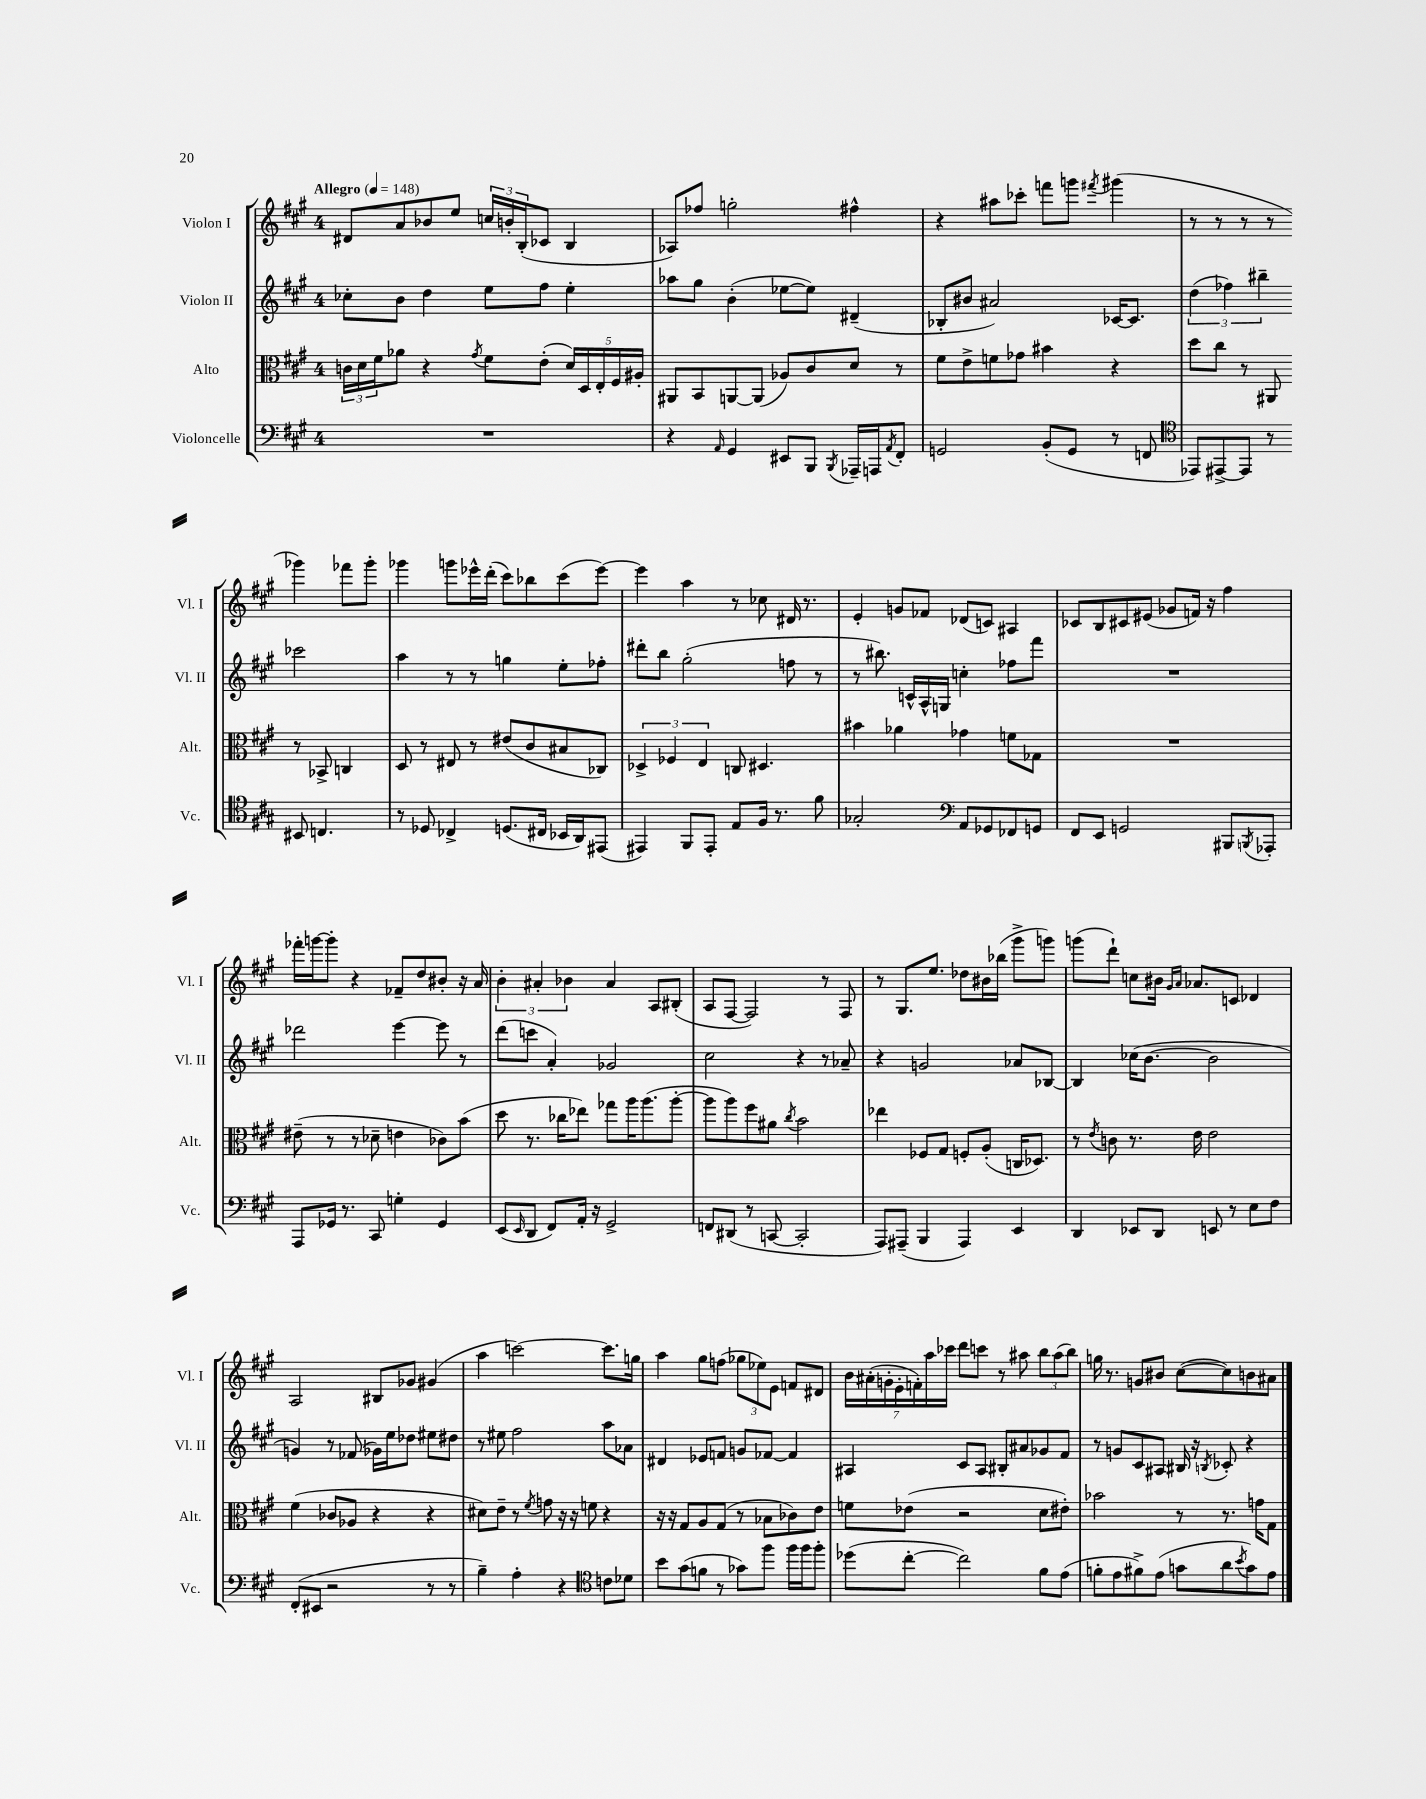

**kern	**kern	**kern	**kern
*staff4	*staff3	*staff2	*staff1
*clefF4	*clefC3	*clefG2	*clefG2
*k[f#c#g#]	*k[f#c#g#]	*k[f#c#g#]	*k[f#c#g#]
*M4/4	*M4/4	*M4/4	*M4/4
*MM148	*MM148	*MM148	*MM148
1r	24c	8cc-'	8d#
.	24d	.	.
.	24f#	.	.
.	8a-	8b	8a
.	4r	4dd	8b-
.	.	.	8ee
.	8qg#	.	.
.	8f#	8ee	24cc
.	.	.	24b'
.	.	.	(24B'
.	(8e'	8ff#	8c-
.	20d)	4ee'	4B
.	20D	.	.
.	20E'	.	.
.	20F#	.	.
.	20A#'	.	.
=	=	=	=
4r	8AA#	8aa-	8A-)
.	8BB	8gg#	8ff-
16qqAA	.	.	.
4GG#	[8AA	(4b'	2gg'
.	(8AA]	.	.
8EE#	8A-)	[8ee-	.
8BBB	8c#	8ee-])	.
8qBBB	.	.	.
16AAA-~	8d	(4d#~	4ff#^^
16AAA	.	.	.
8qAA	.	.	.
8FF#'	8r	.	.
=	=	=	=
2GG	8f#	8B-'	4r
.	8e^	8b#	.
.	8f	2a#)	8aa#
.	8g-	.	8ccc-'
(8BB'	4b#	.	8fff
8GG	.	.	8ggg
.	.	.	8qfff#
8r	4r	[16c-	(4ggg#
.	.	8.c-]	.
8FF	.	.	.
=	=	=	=
*clefC4	*	*	*
8EE-)	8dd	(6dd	8r
[8EE#^	8cc#	.	8r
.	.	6ff-)	.
8EE#]	8r	.	8r
.	.	6bb#~	.
8r	8AA#	.	8r
8BB#	8r	2ccc-	4ggg-)
4.C	8BB-^	.	.
.	4C	.	8fff-
.	.	.	8ggg-'
=	=	=	=
8r	8D	4aa	4ggg-
8D-	8r	.	.
4C-^	8E#	8r	8ggg
.	8r	8r	16eee-^^
.	.	.	(16ddd'
(8.D	(8e#	4gg	8ccc#)
.	8c#	.	8bb-
16C#	.	.	.
16BB-	8B#	8ee'	(8ccc#
16AA)	.	.	.
(8EE#	8C-)	8ff-'	[8eee-)
=	=	=	=
4EE#)	6D-^	8ddd#'	4eee-]
.	.	8bb	.
.	6F-	.	.
8FF#	.	(2gg#'	4aa
.	6E	.	.
8EE#'	.	.	.
8E	8C	.	8r
16F#	4.D#	.	8cc-
8.r	.	.	.
.	.	8ff	16d#
.	.	.	8.r
8f#	.	8r	.
=	=	=	=
2G-'	4b#	8r	4e'
.	.	8.bb#)	.
.	4a-	.	8g
.	.	16c^^	.
.	.	16A^^	8f-
.	.	16G	.
*clefF4	*	*	*
8AA	4g-	4cc'	(8d-
8GG-	.	.	8c)
8FF-	8f	8ff-	4A#
8GG	8G-	8fff#	.
=	=	=	=
8FF#	1r	1r	8c-
8EE	.	.	8B
2GG	.	.	8c#
.	.	.	(8e#
.	.	.	8g-
.	.	.	16f)
.	.	.	16r
8BBB#	.	.	4ff#
8qBBB	.	.	.
8AAA-'	.	.	.
=	=	=	=
8AAA	(8e#~	2ddd-	16fff-'
.	.	.	[16ggg
16GG-	8r	.	8ggg']
8.r	.	.	.
.	8r	.	4r
8CC#	8d-~	.	.
4G'	4e	[4eee	8f-~
.	.	.	8dd
4GG-	8c-)	8eee]	8b#'
.	(8b	8r	16r
.	.	.	16a
=	=	=	=
(8EE	8dd	(8ddd	6b'
16qqEE	.	.	.
8DD	8.r	8ccc	.
.	.	.	6a#'
8FF#)	.	4a')	.
.	16cc-	.	.
.	.	.	6b-
16AA'	8ee-)	.	.
16r	.	.	.
2GG#^	8gg-	2g-	4a#
.	16aa	.	.
.	(8.aa	.	.
.	.	.	8A
.	[8aa'	.	(8B#'
=	=	=	=
8FF	8aa]	2cc#	8A
(8DD#	8aa)	.	[8F#
8r	8ff#	.	2F#])
[8CC	8a#	.	.
.	8qcc#	.	.
2CC']	2b	4r	.
.	.	8r	8r
.	.	8a-~	8F#
=	=	=	=
8AAA)	4ee-	4r	8r
(8AAA#~	.	.	8.G#
4BBB	8F-	2g	.
.	.	.	8.ee
.	8G#	.	.
4AAA#)	8F'	.	8dd-
.	(8A'	.	16b#
.	.	.	(16bb-
4EE	16C	8a-	8ggg#^
.	8.D-)	.	.
.	.	[8B-	8ggg)
=	=	=	=
4DD	8r	4B-]	(8ggg
.	8qe	.	.
.	8c	.	8ddd`)
8EE-	8.r	(16cc-	8cc
.	.	[8.b	.
8DD	.	.	16b#
.	.	.	16qqg#
.	.	.	16qqa
.	16e	.	8.a-
8EE	2e	2b]	.
8r	.	.	8c
8E	.	.	4d-
8F#	.	.	.
=	=	=	=
(8FF#'	(4f#	4g)	2A
8EE#	.	.	.
2r	8c-	8r	.
.	8A-	(8f-	.
.	4r	16g-)	8B#
.	.	16ee	.
.	.	8dd-	8g-
8r	4r	8ee#	(4g#
8r	.	8dd#	.
=	=	=	=
4B~)	8d#)	8r	4aa
.	8e~	8ee#	.
4A'	8r	2ff#	[2ccc)
.	8qf#	.	.
.	8g	.	.
4r	16r	.	.
.	16r	.	.
.	8f	.	.
*clefC4	*	*	*
8c	4r	8aa	8.ccc]
8d-	.	8a-	.
.	.	.	16gg
=	=	=	=
8b	16r	4d#	4aa
.	16r	.	.
(8g#	8G#	.	.
8f	8A	8e-	8gg#
8r	(8G#	8f	(8ff
8g-)	8r	8g	12gg-
.	.	.	12ee-)
8ff#	8B-	[8f-	.
.	.	.	12e
16ff#	8c-)	4f-]	8f
16ff#	.	.	.
8ff#'	8e	.	8d#
=	=	=	=
(8dd-	8f	4A#	28b
.	.	.	(28a#'
.	.	.	28g'
.	.	.	28e'
[8cc#'	(8e-	.	.
.	.	.	28f')
.	.	.	28aa
.	.	.	28ccc-
2cc#])	2r	8c#	8ddd
.	.	8A#	8ccc
.	.	8B#'	8r
.	.	8a#	8aa#
8f#	8d	8g-	12bb
.	.	.	(12aa#
(8e	8e#')	8f#	.
.	.	.	12bb)
=	=	=	=
8f'	2b-	8r	16gg
.	.	.	8.r
8e	.	8g	.
8f#^)	.	8c#	8g
(8e	.	8A#	8b#
8g	8r	16B#	([8cc#
.	.	16r	.
.	.	8qB	.
8a	8.r	8c-'	8cc#])
8qb	.	.	.
8g)	.	4r	8b
.	16g	.	.
8e	8G#	.	8a#
==	==	==	==
*-	*-	*-	*-
